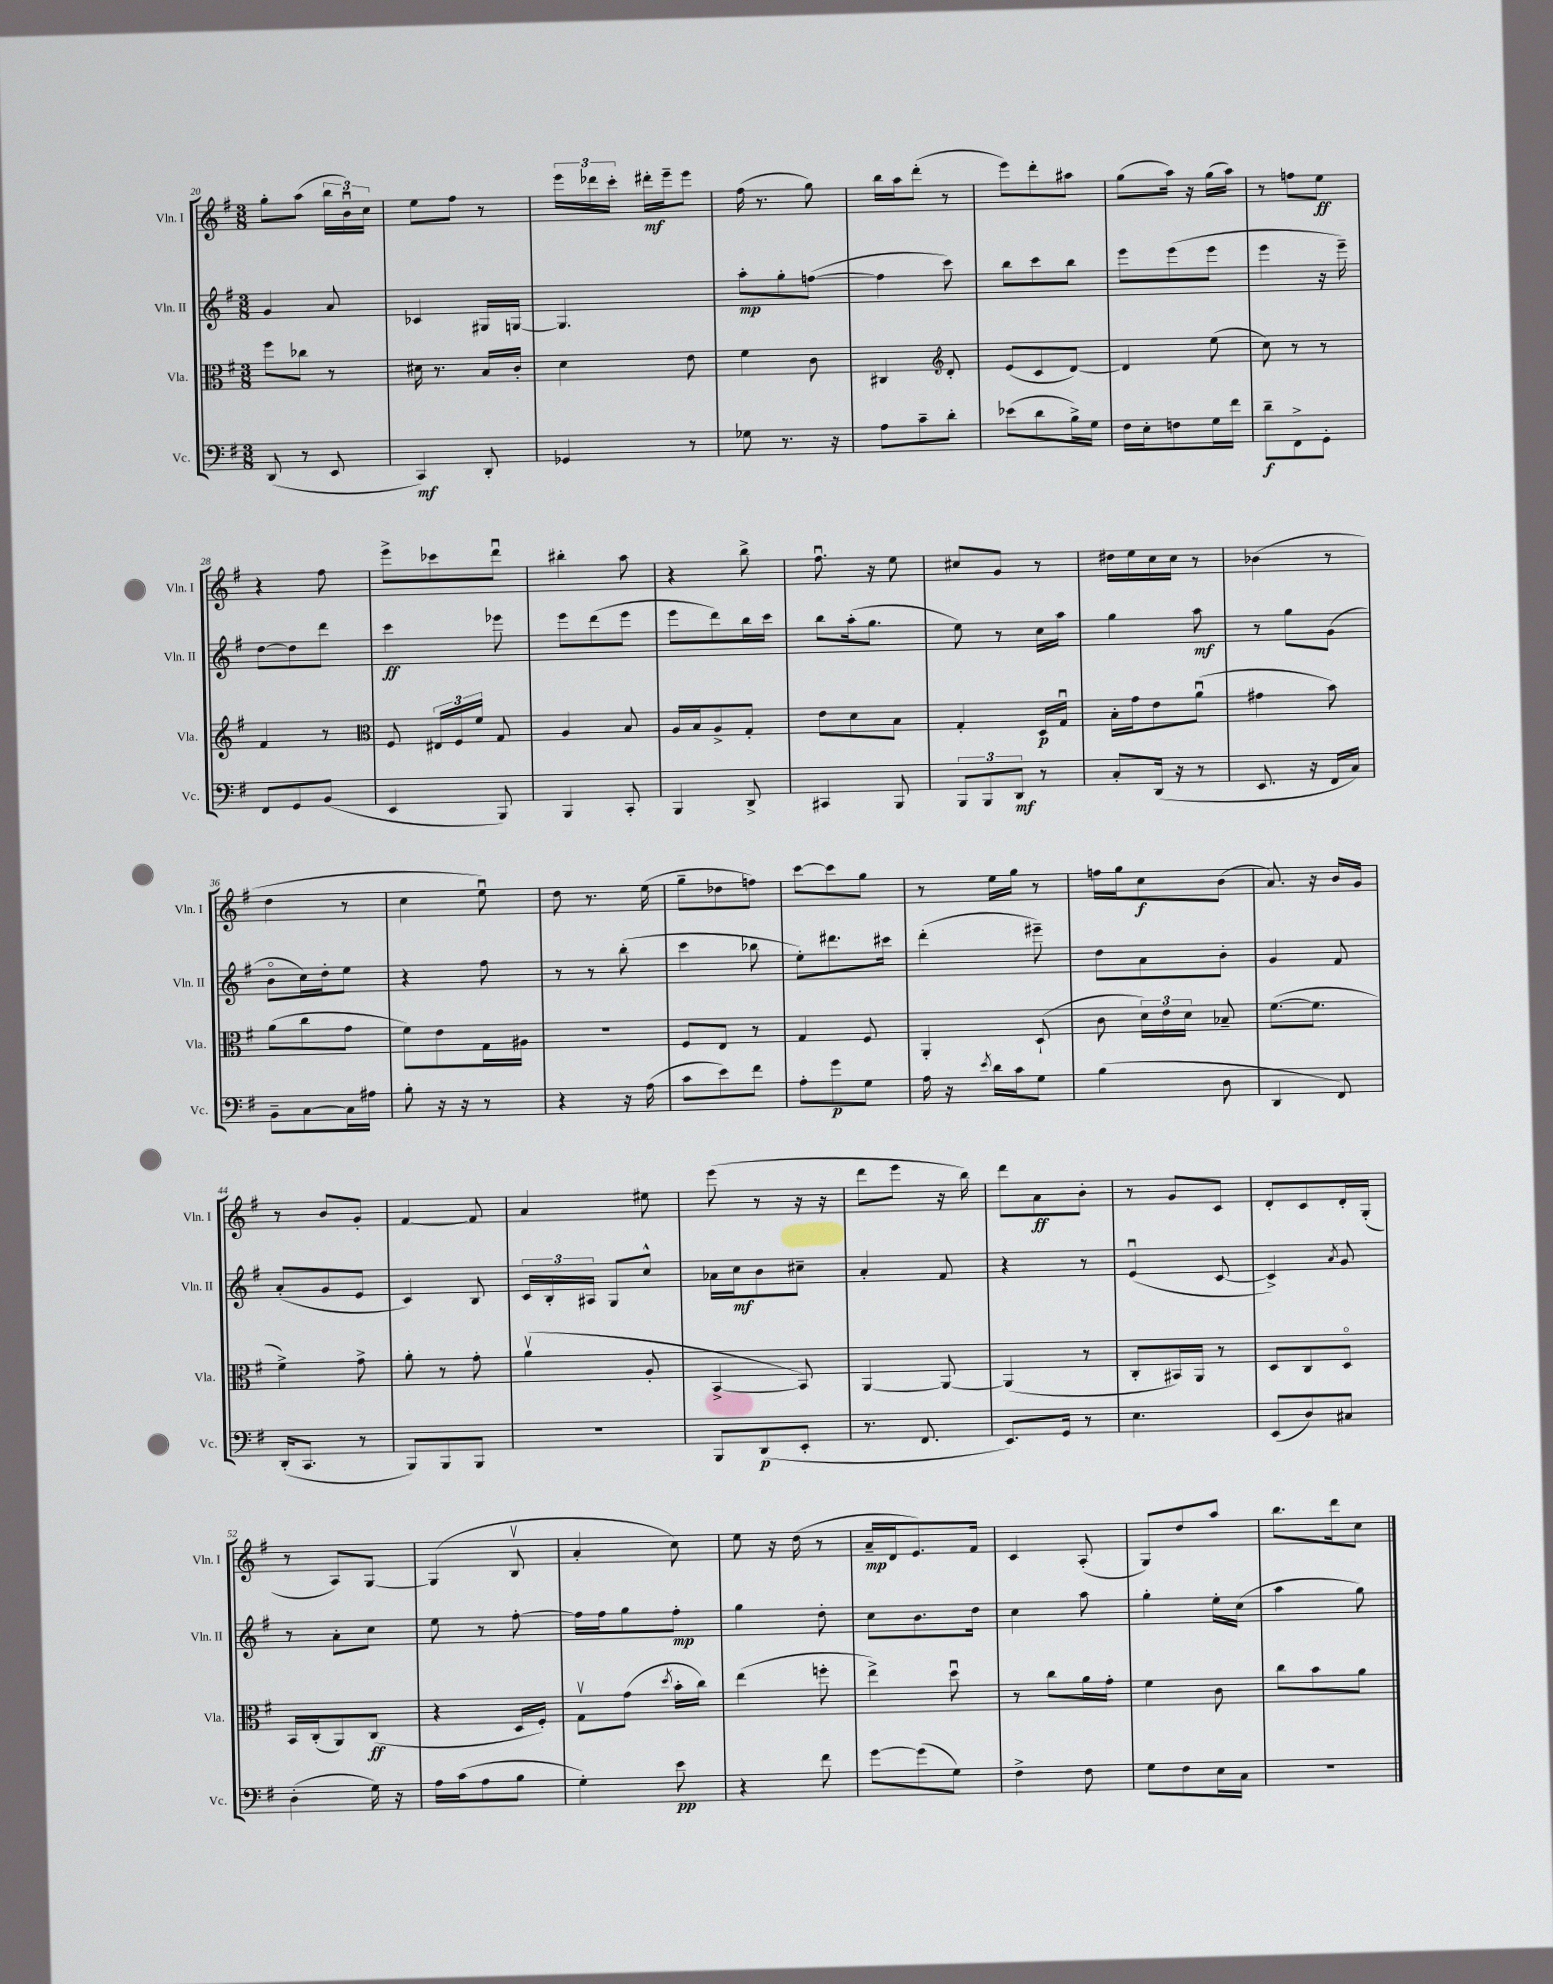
<<
\new StaffGroup <<
\new Staff = "s0" \with { instrumentName = "Vln. I" shortInstrumentName = "Vln. I" } {
    \clef treble \key g \major \numericTimeSignature \time 3/8
    \autoBeamOff g''8[-. a''8]( \tuplet 3/2 { b''16[ b'16\downbow) c''16] } |
    e''8[ fis''8] r8 |
    \tuplet 3/2 { e'''16[ des'''16 c'''16]-. } dis'''16[-.\mf e'''16-- e'''8] |
    fis''16( r8. g''8) |
    b''16[ a''16 d'''8]-.( r8 |
    e'''8[) d'''8-. ais''8] |
    g''8[( a''16]) r16 g''16[( a''16]) |
    r8 f''8[ e''8]\ff |
    r4 fis''8 |
    e'''8[-> ces'''8 d'''8]\downbow |
    bis''4-. a''8 |
    r4 b''8-> |
    fis''8.\downbow r16 e''8 |
    cis''8[ g'8] r8 |
    dis''16[ e''16 c''16 c''16] r8 |
    bes'4( r8 |
    d''4 r8 |
    c''4 e''8\downbow) |
    d''8 r8. e''16( |
    g''8[-- des''8 f''8]) |
    c'''8[~ c'''8 g''8] |
    r8 e''16[ g''16] r8 |
    f''16[ g''16 c''8\f b'8]( |
    a'8.) r16 b'16[ g'16] |
    r8 b'8[ g'8]-. |
    fis'4~ fis'8 |
    a'4 eis''8 |
    e'''8( r8 r16 r16 |
    d'''8[ e'''8] r16 b''16) |
    d'''8[ a'8\ff b'8]-. |
    r8 g'8[ c'8] |
    d'8[-. c'8 d'16-. g16]-.( |
    r8 a8[) g8]~ |
    g4( b8\upbow |
    a'4-. c''8) |
    e''8 r16 d''16( r8 |
    a'16[--\mp d'16 e'8.) fis'16] |
    c'4 a8-.( |
    g8[) d''8 a''8] |
    b''8.[ d'''16 c''8] \bar "|." |
}
\new Staff = "s1" \with { instrumentName = "Vln. II" shortInstrumentName = "Vln. II" } {
    \clef treble \key g \major \numericTimeSignature \time 3/8
    \autoBeamOff g'4 a'8 |
    ces'4 gis16[ g16]~ |
    g4. |
    a''8[-.\mp g''8-. f''8]~( |
    f''4 c'''8) |
    b''8[ c'''8 b''8] |
    e'''8[ e'''8( e'''8] |
    e'''4 r16 e'''16--) |
    d''8[~ d''8 d'''8] |
    c'''4\ff ees'''8 |
    e'''8[ d'''8( e'''8] |
    e'''8[ d'''8) b''16 c'''16] |
    b''8[ a''16-.( g''8.] |
    e''8) r8 c''16[ a''16] |
    g''4 a''8\mf |
    r8 g''8[ g'8]( |
    b'8[\flageolet c''16) d''16-. e''8] |
    r4 fis''8 |
    r8 r8 b''8-.( |
    c'''4 bes''8 |
    e''8[-.) dis'''8. cis'''16] |
    d'''4-.( eis'''8--) |
    d''8[ a'8 b'8]-. |
    g'4 fis'8 |
    a'8[-.( g'8 e'8] |
    c'4) b8 |
    \tuplet 3/2 { c'16[ b16-. ais16] } g8[ c''8]-^ |
    aes'16[ c''16\mf b'8 cis''8]-- |
    a'4-. fis'8 |
    r4 r8 |
    e'4\downbow( c'8~ |
    c'4->) \acciaccatura { a'8 } g'8 |
    r8 a'8[-. c''8] |
    e''8 r8 fis''8~-. |
    fis''16[ fis''16 g''8 fis''8]-.\mp |
    g''4 d''8-. |
    c''8[ b'8. d''16] |
    c''4 a''8 |
    g''4-. e''16[-. c''16]( |
    a''4 g''8) \bar "|." |
}
\new Staff = "s2" \with { instrumentName = "Vla." shortInstrumentName = "Vla." } {
    \clef alto \key g \major \numericTimeSignature \time 3/8
    \autoBeamOff fis''8[ ces''8] r8 |
    dis'16 r8. b16[ c'16]-. |
    d'4 e'8 |
    fis'4 c'8 |
    cis4 \clef treble d'8-. |
    e'8[( c'8 d'8]~) |
    d'4 e''8( |
    c''8) r8 r8 |
    fis'4 r8 |
    \clef alto fis8 \tuplet 3/2 { eis16[ fis16 fis'16] } g8 |
    a4 b8 |
    a16[ b16 a8-> g8]-. |
    e'8[ d'8 b8] |
    g4-. d16[\p g16]\downbow |
    b16[-. g'16 e'8 a'8]\downbow( |
    gis'4 b'8) |
    a'8[( c''8 g'8] |
    fis'8[) e'8 g16 ais16] |
    R4. |
    fis8[ e8] r8 |
    g4 fis8 |
    a,4-. d8-!( |
    c'8 \tuplet 3/2 { d'16[) e'16 d'16] } bes8-- |
    fis'8.[~( fis'8.] |
    fis'4->) g'8-> |
    a'8-. r8 g'8-. |
    a'4\upbow( a8-. |
    b,4~-> b,8) |
    a,4~ a,8~ |
    a,4( r8 |
    c8[-. bis,16) a,16] r8 |
    d8[ c8 d8]\flageolet |
    b,16[ c16-.( a,8) c8]\ff( |
    r4 d16[ fis16]-.) |
    g8[\upbow g'8]( \acciaccatura { d''8 } b'16[-. c''16]) |
    e''4( f''8-. |
    e''4->) d''8\downbow |
    r8 c''8[ a'16 g'16]-. |
    fis'4 c'8 |
    c''8[ b'8 a'8] \bar "|." |
}
\new Staff = "s3" \with { instrumentName = "Vc." shortInstrumentName = "Vc." } {
    \clef bass \key g \major \numericTimeSignature \time 3/8
    \autoBeamOff d,8( r8 e,8 |
    c,4\mf) d,8-. |
    ges,4 r8 |
    ges8 r8. r16 |
    a8[ c'8-- d'8]-. |
    ees'8[( d'8 b16->) g16] |
    fis16[ e16-. f8 g16 fis'16] |
    d'8[--\f fis,8-> g,8]-. |
    fis,8[ g,8 b,8]( |
    e,4 b,,8) |
    b,,4 c,8-. |
    b,,4 d,8-> |
    cis,4 b,,8 |
    \tuplet 3/2 { b,,8[ b,,8 d,8]\mf } r8 |
    c8[-. d,16]( r16 r8 |
    e,8. r16 fis,16[ c16]) |
    b,8[-- c8~ c16 ais16] |
    b8-. r16 r16 r8 |
    r4 r16 a16( |
    c'8[ e'8) fis'8] |
    a8[-. g'8\p g8] |
    a16 r16 \acciaccatura { e'8 } d'16[ c'16 g8] |
    b4( d8 |
    d,4 fis,8) |
    d,16[-.( c,8.] r8 |
    b,,8[) b,,8 b,,8] |
    R4. |
    b,,8[ d,8\p( e,8]-. |
    r8. fis,8. |
    e,8.[) g,16] r8 |
    e4. |
    e,8[( d8) cis8] |
    d4-.( g16) r16 |
    a16[ c'16( a8 b8] |
    g4-.) e'8\pp |
    r4 fis'8 |
    g'8[~ g'8( g8]) |
    fis4-> fis8 |
    g8[ fis8 e16 c16] |
    R4. \bar "|." |
}
>>
>>
\layout { \context { \Score currentBarNumber = #20 } }
